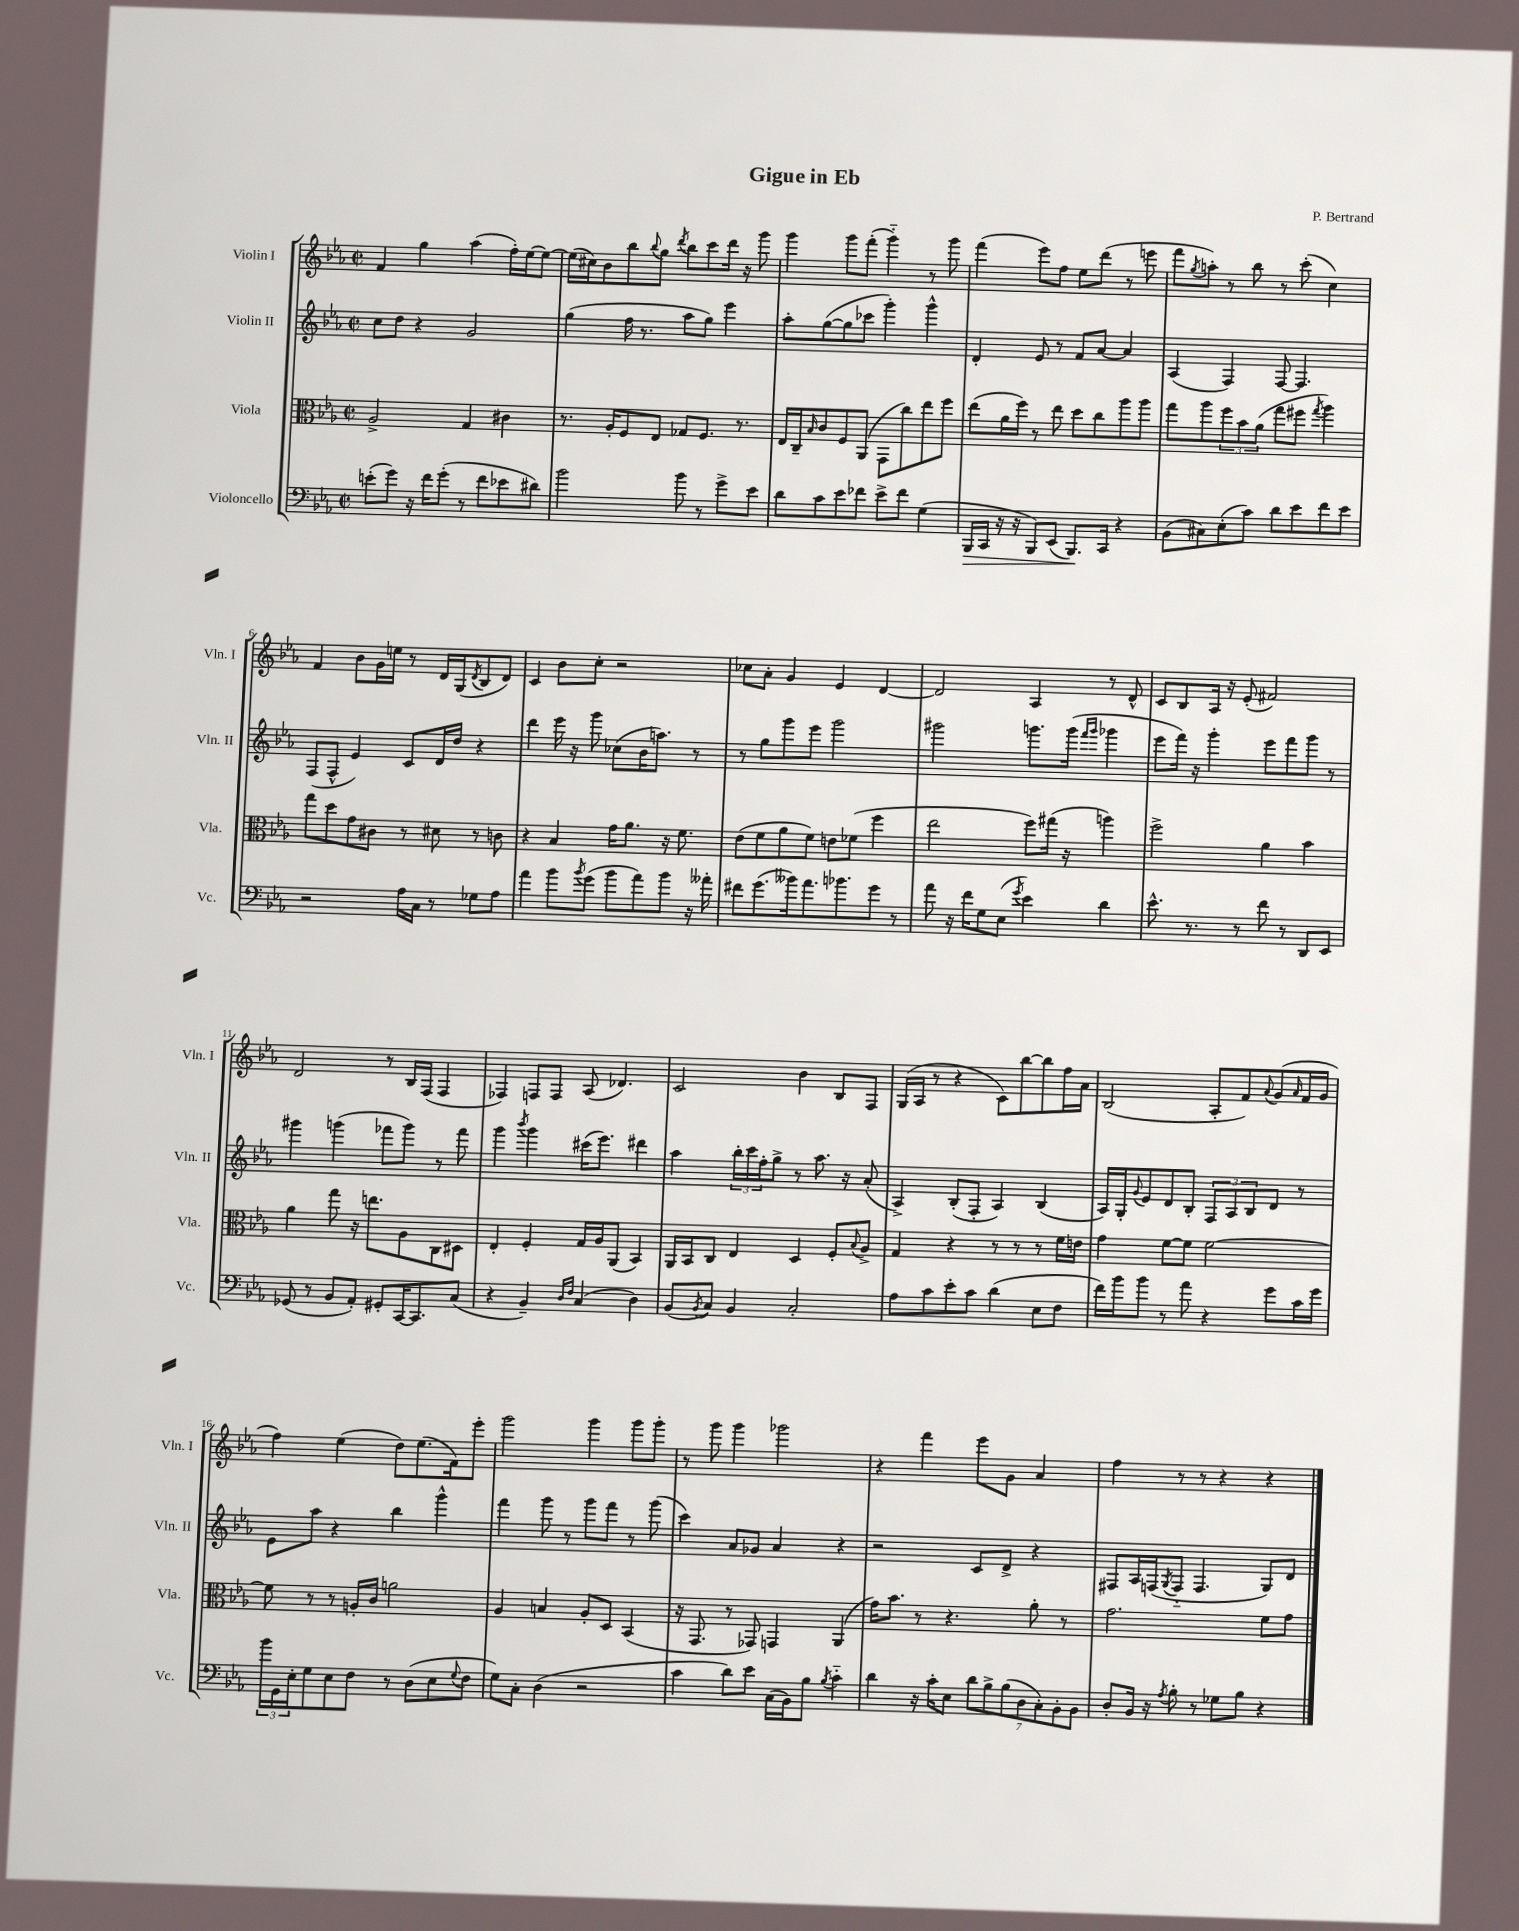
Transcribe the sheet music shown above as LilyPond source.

\header { title = "Gigue in Eb" composer = "P. Bertrand" }
<<
\new StaffGroup <<
\new Staff = "s0" \with { instrumentName = "Violin I" shortInstrumentName = "Vln. I" } {
    \clef treble \key ees \major \defaultTimeSignature \time 2/2
    f'4 g''4 aes''4( f''16-.) ees''16~ ees''8~ |
    ees''16( cis''16) bes'8 bes''8 \appoggiatura { bes''8 } g''8 \acciaccatura { d'''8 } bes''8 c'''8 d'''16 r16 g'''8 |
    g'''4 g'''8 f'''8-.( g'''4-_) r8 g'''8 |
    f'''4( ees'''8) f''8 ees''8 d'''8( r8 e'''8 |
    f'''8 \acciaccatura { g''8 } a''8-.) r8 bes''8 r8 c'''8-.( c''4) |
    f'4 bes'8 g'16 e''16 r8 d'16 g16( \acciaccatura { d'8 } bes8 d'8) |
    c'4 bes'8 c''8-. r2 |
    ces''8 aes'8-. g'4 ees'4 d'4~ |
    d'2 aes4 r8 d'8-^ |
    c'8 bes8 aes16 r16 ees'8-.( fis'2) |
    d'2 r8 bes16 f16( f4 |
    fes4) f8 f8 aes8( des'4.) |
    c'2 bes'4 bes8 f8 |
    g16( aes16 r8 r4 c'8) bes''8~ bes''8 f''16 aes'16 |
    bes2( aes8-. f'8) \appoggiatura { aes'8 } g'8( \grace { aes'16 } f'16 g'16 |
    f''4) ees''4( d''8) ees''8.( f'16) ees'''8-. |
    g'''2 g'''4 g'''8 g'''8-. |
    r8 g'''8 g'''4 ges'''2 |
    r4 f'''4 ees'''8 g'8 aes'4 |
    f''4 r8 r8 r4 r4 \bar "|." |
}
\new Staff = "s1" \with { instrumentName = "Violin II" shortInstrumentName = "Vln. II" } {
    \clef treble \key ees \major \defaultTimeSignature \time 2/2
    c''8 d''8 r4 g'2 |
    g''4( f''16 r8. aes''8 g''8) ees'''4 |
    aes''8-. g''8~( g''8 ces'''8 g'''4-.) g'''4-^ |
    d'4-. ees'8 r8 f'8 aes'8~ aes'4 |
    aes4( f4) f8~ f4. |
    f8( f8-^ ees'4) c'8 d'16 d''16 r4 |
    d'''4 ees'''16 r16 g'''8 ces''8( bes'16 a''8.) r8 |
    r8 g''8 g'''8 ees'''8 g'''2 |
    gis'''2 g'''8. g'''16( \grace { f'''16 g'''16 } ges'''4 |
    ees'''8 f'''16) r16 g'''4-. ees'''8 f'''8 g'''8 r8 |
    gis'''4 g'''4( fes'''8 g'''8) r8 fes'''8 |
    g'''4 \acciaccatura { bes'''8 } g'''4 cis'''16( ees'''8.) dis'''4 |
    aes''4 \tuplet 3/2 { bes''16-. c'''16 f''16-. } g''8-> r8 aes''8. r16 aes'8-.( |
    aes4->) bes8-.( f8-. aes4) bes4( |
    aes16) g16-. \appoggiatura { g'8 } ees'8 d'8 bes8-. \tuplet 3/2 { f8 aes8 bes8 } d'8 r8 |
    ees'8 aes''8 r4 bes''4 g'''4-^ |
    f'''4 g'''8 r8 g'''8 f'''8 r8 g'''8( |
    c'''4) aes'8 ges'8 aes'4 r4 |
    r2 c'8 d'8-> r4 |
    fis8 aes16 f16( \acciaccatura { g8 } f8-_ f4. g8) d'8 \bar "|." |
}
\new Staff = "s2" \with { instrumentName = "Viola" shortInstrumentName = "Vla." } {
    \clef alto \key ees \major \defaultTimeSignature \time 2/2
    aes2-> g4 cis'4 |
    r8. aes16-. f8 ees8 ges8 f8. r8. |
    ees16 c16-- \grace { bes16 } c'8 f8 aes,8( g,8 c''8) ees''8 f''8 |
    ees''8( aes'16 f''16) r8 ees''8 d''8 c''8 aes''8 aes''8 |
    g''8 aes''8 \tuplet 3/2 { f''8 bes'8 aes'8( } g''8 fis''8 \acciaccatura { g''8 } aes''4) |
    g''8 d''8 g'8 cis'8 r8 dis'8 r8 c'8 |
    r4 bes4 g'16 aes'8. r16 f'8. |
    ees'8( f'8 aes'8 f'8) e'8 fes'8( f''4 |
    ees''2 f''8) gis''16( r16 a''4) |
    f''2-> aes'4 bes'4 |
    aes'4 g''8 r16 e''8. aes8 c8 dis8 |
    ees4-. f4-. g16 aes16 aes,8( bes,4) |
    aes,16 bes,16 c8 ees4 d4 f8-. \appoggiatura { bes8 } aes8-> |
    g4 r4 r8 r8 r8 f'16 e'16 |
    g'4 f'8~ f'8 f'2~ |
    f'8 r8 r8 a16-. c'16 a'2 |
    aes4 b4 aes8-. d8 bes,4( |
    r16 g,8. r8 ges,8) g,4 aes,4( |
    g'16) bes'8. r8 r4. aes'8-. r8 |
    g'2. f'8 g'8 \bar "|." |
}
\new Staff = "s3" \with { instrumentName = "Violoncello" shortInstrumentName = "Vc." } {
    \clef bass \key ees \major \defaultTimeSignature \time 2/2
    e'8-.( g'8) r16 f'16 g'8-.( r8 f'8 ees'8 dis'8) |
    bes'2 bes'8 r8 g'8-> ees'8 |
    d'8 c'8 ees'8 fes'8 ees'8-> fes'8 g4( |
    bes,,16\> c,16 r16 r16 bes,,8) ees,8( bes,,8.\!) c,16 r4 |
    bes,8( cis8) ees8-.( c'8) d'8 ees'8 f'8 ees'8 |
    r2 aes16 c16 r8 ges8 aes8 |
    aes'4 bes'8 \acciaccatura { bes'8 } g'8( bes'8 aes'8) bes'8 r16 aeses'16-. |
    fis'8 g'8.( beses'16) aes'8. bes'8. g'8 r8 |
    aes'8 r16 f'16 g8 ees8( \acciaccatura { g'8 } ees'4) d'4 |
    ees'8.-^ r8. r8 f'8 r8 d,8 ees,8 |
    ges,8( r8 bes,8 aes,8-.) gis,8-. c,16~ c,8. c8( |
    r4 bes,4--) \grace { d16 f16 } c4( d4) |
    bes,8( \acciaccatura { bes,8 } c8) bes,4 c2-. |
    aes8 c'8 ees'8-. c'8 d'4( ees8 f8 |
    f'16) bes'16 bes'8 r8 aes'8 r4 g'8 c'16 g'16 |
    \tuplet 3/2 { bes'16 g,16 ees16-. } g8 ees8 f8 r8 d8( ees8 \appoggiatura { g8 } f8 |
    g8) c8-. d4( r2 |
    c'4 d'8) ees'8 c16( bes,16) bes8 \acciaccatura { bes8 } c'4-_ |
    d'4 r16 c'16-. ees8 \tuplet 7/4 { d'8 bes8-> bes8( d8 c8-.) bes,8-. bes,8 } |
    d8-. bes,16 r16 \acciaccatura { aes8 } bes8-. r8 ges8 bes8 r4 \bar "|." |
}
>>
>>
